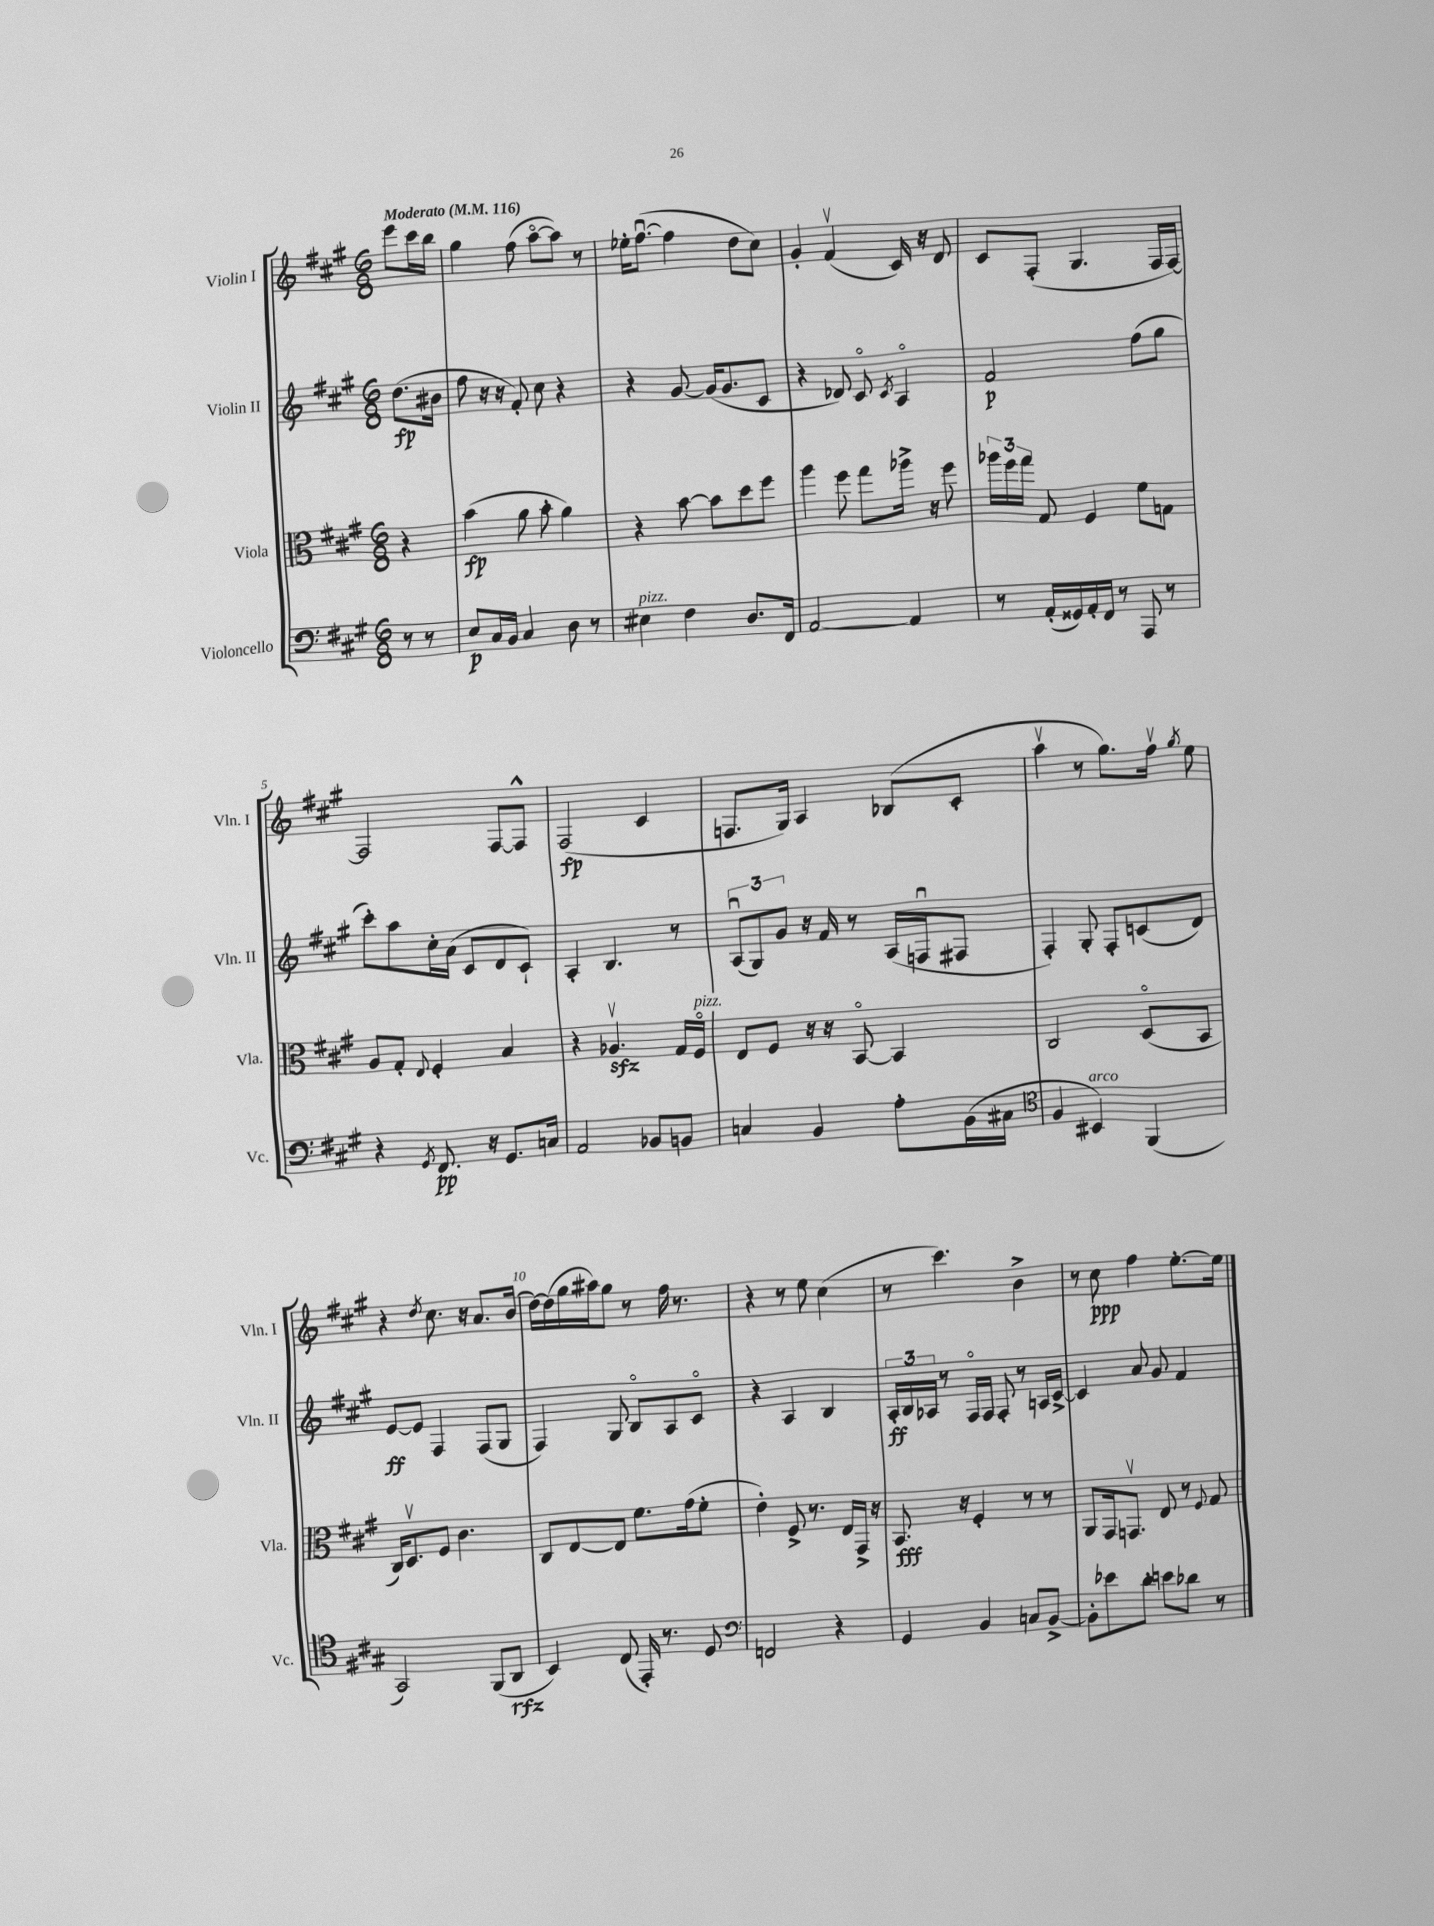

**kern	**dynam	**kern	**dynam	**kern	**dynam	**kern	**dynam
*part4	*part4	*part3	*part3	*part2	*part2	*part1	*part1
*staff4	*staff4	*staff3	*staff3	*staff2	*staff2	*staff1	*staff1
*I"Violoncello	*	*I"Viola	*	*I"Violin II	*	*I"Violin I	*
*I'Vc.	*	*I'Vla.	*	*I'Vln. II	*	*I'Vln. I	*
*clefF4	*	*clefC3	*	*clefG2	*	*clefG2	*
*k[f#c#g#]	*	*k[f#c#g#]	*	*k[f#c#g#]	*	*k[f#c#g#]	*
*M6/8	*	*M6/8	*	*M6/8	*	*M6/8	*
*MM116	*	*MM116	*	*MM116	*	*MM116	*
=	=	=	=	=	=	=	=
!	!	!	!	!	!	!LO:TX:a:B:t=Moderato	!
8r	.	4r	.	(8.dd\L	fp	8eee\L	.
8r	.	.	.	.	.	16ccc#\L	.
.	.	.	.	16b#X\Jk	.	16bb\JJ	.
=1	=1	=1	=1	=1	=1	=1	=1
8E/L	p	(4b\	fp	8ff#\	.	4gg#\	.
16C#/L	.	.	.	16r	.	.	.
16BB/JJ	.	.	.	16r	.	.	.
4C#/	.	8a\	.	8f#'/)	.	(8ff#\	.
.	.	8b'\	.	8cc#\	.	[8aa\L	.
8D\	.	4a\)	.	4r	.	8aa\J])	.
8r	.	.	.	.	.	8r	.
=2	=2	=2	=2	=2	=2	=2	=2
!LO:TX:a:i:t=pizz.	!	!	!	!	!	!	!
4E#X\	.	4r	.	4r	.	16ee-X'\KL	.
.	.	.	.	.	.	([8.ff#u\J	.
4F#\	.	[8b\	.	[8g#/	.	4ff#\]	.
.	.	8b\L]	.	(16g#/KL]	.	.	.
.	.	.	.	8.g#/	.	.	.
8.D/L	.	8dd\	.	.	.	8dd\L	.
.	.	8ff#\J	.	8c#/J	.	8cc#\J)	.
16FF#/Jk	.	.	.	.	.	.	.
=3	=3	=3	=3	=3	=3	=3	=3
[2AA/	.	4aa\	.	4r	.	4g#'/	.
.	.	8ff#\	.	8d-X/)	.	(4f#v/	.
.	.	8gg#\L	.	8c#/	.	.	.
.	.	.	.	8qc#/	.	.	.
4AA/]	.	16aa-X^\Jk	.	4A/	.	16c#/)	.
.	.	16r	.	.	.	16r	.
.	.	8ff#\	.	.	.	8d/	.
=4	=4	=4	=4	=4	=4	=4	=4
8r	.	24aa-X\LL	.	2f#/	p	8c#/L	.
.	.	24ff#\	.	.	.	.	.
.	.	24gg#\JJ	.	.	.	.	.
(16AA'/LL	.	8G#/	.	.	.	(8F#'/J	.
16GG##X/)	.	.	.	.	.	.	.
16AA'/	.	4F#/	.	.	.	4.G#/	.
16FF#/JJ	.	.	.	.	.	.	.
8r	.	.	.	.	.	.	.
8AAA/	.	8f#\L	.	(8ff#\L	.	.	.
8r	.	8Gn\J	.	8gg#\J	.	16F#/LL	.
.	.	.	.	.	.	[16F#/JJ)	.
!!LO:LB:g=z
=5	=5	=5	=5	=5	=5	=5	=5
4r	.	8A/L	.	8ccc#'\L)	.	2F#/]	.
.	.	8G#'/J	.	8aa\	.	.	.
8qGG#/	.	8qqE/	.	.	.	.	.
8.FF#/	pp	4F#'/	.	16cc#'\L	.	.	.
.	.	.	.	(16a\JJ	.	.	.
.	.	.	.	8c#/L	.	.	.
16r	.	.	.	.	.	.	.
8.GG#/L	.	4B/	.	8d/	.	[8F#/L	.
.	.	.	.	8c#`/J)	.	8F#^^/J]	.
16Cn/Jk	.	.	.	.	.	.	.
=6	=6	=6	=6	=6	=6	=6	=6
2AA/	.	4r	.	4A'/	.	(2F#/	fp
.	.	4.A-Xzzv/	.	4.B/	.	.	.
8BB-X/L	.	.	.	.	.	4c#/	.
8BBn/J	.	16G#/LL	.	8r	.	.	.
!	!	!LO:TX:a:i:t=pizz.	!	!	!	!	!
.	.	16F#/JJ	.	.	.	.	.
=7	=7	=7	=7	=7	=7	=7	=7
4Cn/	.	8E/L	.	(12Au/L	.	8.Fn/L	.
.	.	.	.	12G#/)	.	.	.
.	.	8F#/J	.	.	.	.	.
.	.	.	.	12g#/J	.	.	.
.	.	.	.	.	.	16G#/Jk)	.
4BB/	.	16r	.	16r	.	4A/	.
.	.	16r	.	16f#/	.	.	.
.	.	[8BB/	.	8r	.	.	.
8A'\L	.	4BB/]	.	(16A/LL	.	(8B-X/L	.
.	.	.	.	16Fnu/J	.	.	.
(16BB\L	.	.	.	8F#X/J	.	8c#'/J	.
16C#X\JJ	.	.	.	.	.	.	.
=8	=8	=8	=8	=8	=8	=8	=8
*clefC4	*	*	*	*	*	*	*
4F#/	.	2C#/	.	4F#'/)	.	4aav\	.
!LO:TX:a:i:t=arco	!	!	!	!	!	!	!
4BB#X/)	.	.	.	8G#'/	.	8r	.
.	.	.	.	8F#'/L	.	8.gg#\L)	.
(4FF#/	.	(8D/L	.	(8cn/	.	.	.
.	.	.	.	.	.	16ff#v\Jk	.
.	.	.	.	.	.	8qgg#/	.
.	.	8BB/J	.	8d/J)	.	8ee\	.
!!LO:LB:g=z
=9	=9	=9	=9	=9	=9	=9	=9
2GG#/)	.	16C#/KL)	.	[8e/L	ff	4r	.
.	.	8.Dv/	.	.	.	.	.
.	.	.	.	8e/J]	.	.	.
.	.	.	.	.	.	8qdd/	.
.	.	8F#/J	.	4F#/	.	8.cc#\	.
.	.	4.c#\	.	.	.	.	.
.	.	.	.	.	.	16r	.
(8FF#/L	.	.	.	(8F#/L	.	8.a/L	.
8AA/J	rfz	.	.	8G#/J	.	.	.
.	.	.	.	.	.	(16b/Jk	.
=10	=10	=10	=10	=10	=10	=10	=10
4BB/)	.	8C#/L	.	4F#/)	.	[16dd\LL)	.
.	.	.	.	.	.	(16dd\]	.
.	.	[8E/	.	.	.	16gg#\	.
.	.	.	.	.	.	16aa#X\J)	.
(8C#/	.	8E/J]	.	8G#/	.	8gg#\J	.
16EE'/)	.	8.f#\L	.	8B/L	.	8r	.
8.r	.	.	.	.	.	.	.
.	.	.	.	8A/	.	16ff#\	.
.	.	(16g#\k	.	.	.	8.r	.
8D/	.	8f#'\J	.	8c#/J	.	.	.
=11	=11	=11	=11	=11	=11	=11	=11
*clefF4	*	*	*	*	*	*	*
2FFn/	.	4e'\)	.	4r	.	4r	.
.	.	8F#^/	.	4A/	.	8r	.
.	.	8.r	.	.	.	8ee\	.
4r	.	.	.	4B/	.	(4cc#\	.
.	.	16E/LL	.	.	.	.	.
.	.	16GG#^/JJ	.	.	.	.	.
.	.	16r	.	.	.	.	.
=12	=12	=12	=12	=12	=12	=12	=12
4GG#/	.	8.BB/	fff	24A'/LL	ff	8r	.
.	.	.	.	24B/	.	.	.
.	.	.	.	24A-X/JJ	.	.	.
.	.	.	.	8r	.	4.ccc#\)	.
.	.	16r	.	.	.	.	.
4BB/	.	4F#'/	.	16F#/LL	.	.	.
.	.	.	.	16F#/JJ	.	.	.
.	.	.	.	8F#'/	.	.	.
8Cn/L	.	8r	.	8r	.	4b^\	.
[8BB^/J	.	8r	.	16An/LL	.	.	.
.	.	.	.	[16c#^/JJ	.	.	.
=13	=13	=13	=13	=13	=13	=13	=13
8BB'\L]	.	8AA/L	.	4c#/]	.	8r	.
8e-X\	.	16GG#/k	.	.	.	8cc#\	ppp
.	.	8.GGnv/J	.	.	.	.	.
8d'\J	.	.	.	8a/	.	4ff#\	.
8en\L	.	8E/	.	8g#/	.	.	.
8d-X\J	.	8r	.	4f#/	.	[8.ee'\L	.
.	.	8qqF#/	.	.	.	.	.
8r	.	8G#/	.	.	.	.	.
.	.	.	.	.	.	16ee\Jk]	.
==	==	==	==	==	==	==	==
*-	*-	*-	*-	*-	*-	*-	*-
